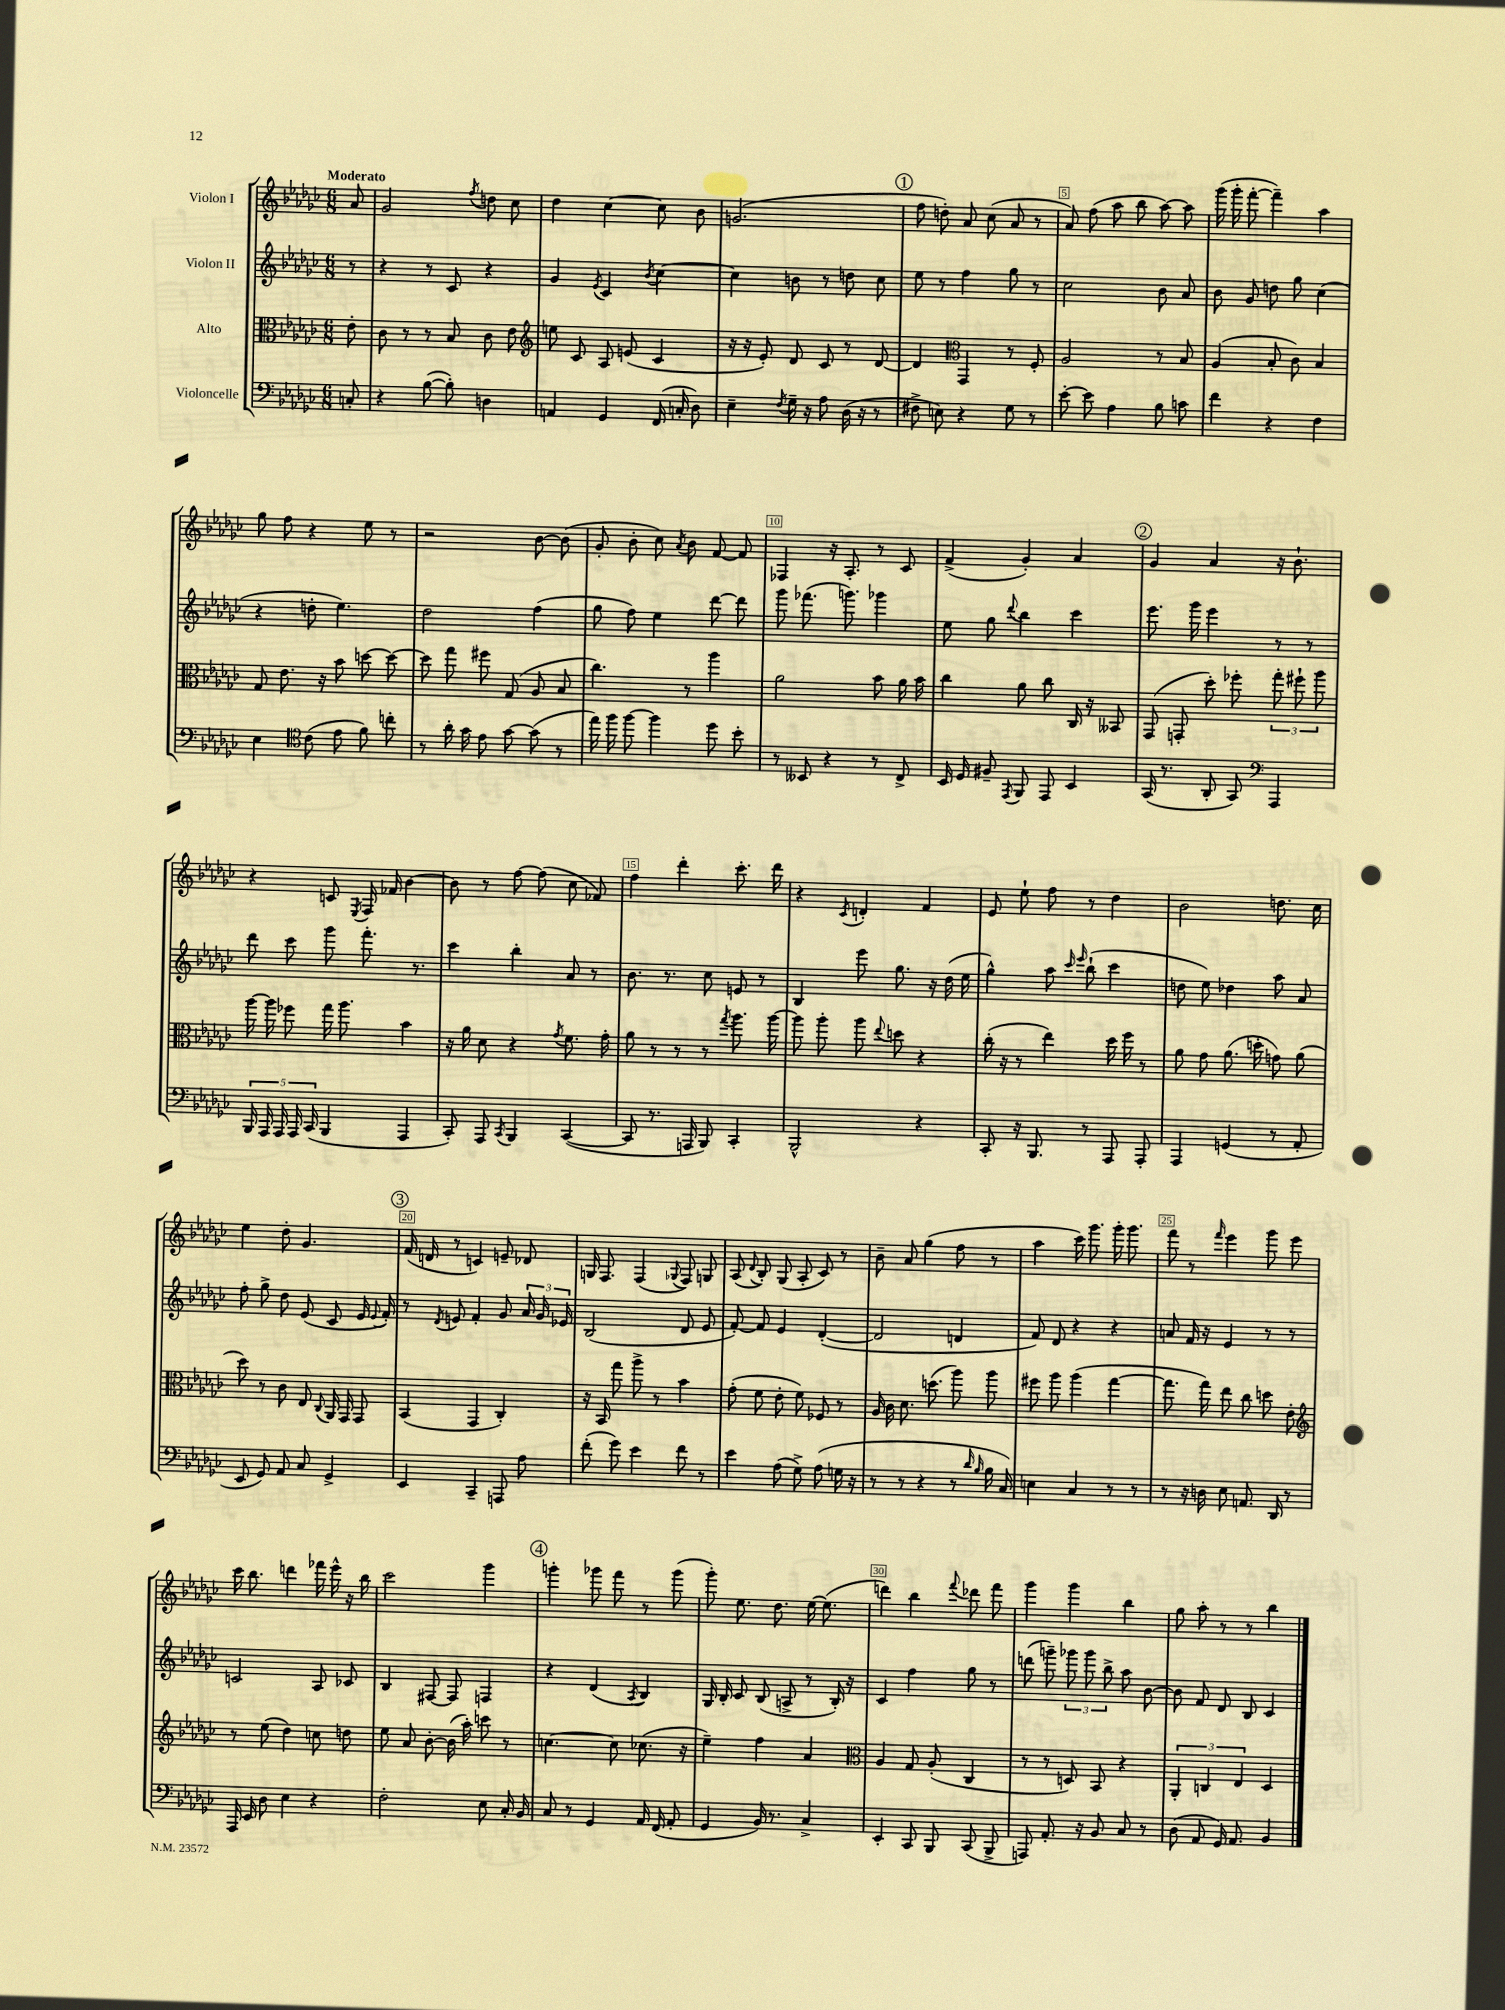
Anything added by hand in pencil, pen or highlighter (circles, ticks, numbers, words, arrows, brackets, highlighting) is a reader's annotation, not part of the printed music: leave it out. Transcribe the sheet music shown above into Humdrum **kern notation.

**kern	**kern	**kern	**kern
*staff4	*staff3	*staff2	*staff1
*clefF4	*clefC3	*clefG2	*clefG2
*k[b-e-a-d-g-c-]	*k[b-e-a-d-g-c-]	*k[b-e-a-d-g-c-]	*k[b-e-a-d-g-c-]
*M6/8	*M6/8	*M6/8	*M6/8
8C'	8e-'	8r	8a-
=	=	=	=
4r	8c-	4r	2g-
.	8r	.	.
([8B-	8r	8r	.
8B-'])	8B-	8c-	.
.	.	.	8qff
4D	8c-	4r	8dd
.	8e-	.	8cc-
=	=	=	=
*	*clefG2	*	*
4AA	8ee	4g-	4dd-
.	8c-	.	.
.	.	8qe-	.
4GG-	8A-	4c-	[4cc-
.	(8e	.	.
.	.	8qb-	.
(16FF	4c-	[4cc-	8cc-]
16C'	.	.	.
8D-)	.	.	8b-
=	=	=	=
4E-~	16r	4cc-]	(2.g
.	16r	.	.
.	8e-')	.	.
8qF	.	.	.
16G-~	8d-	8b	.
16r	.	.	.
8A-	8c-	8r	.
(16D-	8r	8dd	.
16r	.	.	.
8r	[8d-	8cc-	.
=	=	=	=
8F#^	4d-]	8ee-	8ff
8E)	.	8r	8dd')
*	*clefC3	*	*
4r	4GG-	4ff	8a-
.	.	.	(8cc-
8G-	8r	8gg-	8a-
8r	8F'	8r	8r
=	=	=	=
[8e-'	2A-	2cc-	8a-)
8e-]	.	.	(8ff
4A-	.	.	8aa-
.	.	.	8bb-
8B-	8r	8b-	[8aa-)
8c	8B-	8a-	8aa-]
=	=	=	=
4f	(4A-	8b-	(16ggg-
.	.	.	16ggg-'
.	.	8g-	[8fff'
4r	8B-'	8dd	4fff~])
.	8c-)	8gg-	.
4F	4B-	(4cc-	4aa-
=	=	=	=
4E-	8G-	4r	8gg-
.	8.e-	.	8ff
*clefC4	*	*	*
(8c-	.	8dd'	4r
.	16r	.	.
8e-	8b-	4.ee-)	.
8f)	[8dd	.	8ee-
8cc'	8dd_	.	8r
=	=	=	=
8r	8dd]	2dd-	2r
16a-'	8gg-	.	.
16g-	.	.	.
8e-	8ff#	.	.
[8g-	(8G-	.	.
(8g-]	8A-	(4ff	[8b-
8r	8B-	.	(8b-]
=	=	=	=
16ee-)	4.cc-)	8gg-	8g-'
16ff	.	.	.
[8ff	.	8ff)	8b-'
4ff]	.	4ee-	8cc-)
.	.	.	8qa-
.	8r	.	8b-
8dd-	4aa-	[8ddd-	[8f
8b-'	.	8ddd-]	8f]
=	=	=	=
8r	2a-	8ggg-	4F-
8BB--	.	(8.fff-	.
4r	.	.	16r
.	.	8.ggg)	8.A-'
8r	8b-	4ggg-	8r
8C-^	16a-	.	8c-
.	16b-	.	.
=	=	=	=
16BB-	4cc-	8ee-	(4f^
16D-	.	.	.
8F#~	.	8gg-	.
8qEE-	.	8qqddd-	.
8FF	8a-	4bb-	4g-')
8EE-	8cc-	.	.
4BB-	16C-	4ccc-	4a-
.	16r	.	.
.	8BB--	.	.
=	=	=	=
(16GG-	(8GG-	8.eee-	4g-
8.r	.	.	.
.	8GG'	.	.
.	.	16ggg-	.
8AA-'	8dd-')	4eee-	4a-
8GG-)	8ff-'	.	.
*clefF4	*	*	*
4AAA-	12gg-'	8r	16r
.	.	.	8.b-`
.	12ff#`	.	.
.	.	8r	.
.	12aa-	.	.
=	=	=	=
20BBB-	[16aa-	8ddd-	4r
20AAA-	.	.	.
.	16aa-]	.	.
20AAA-	.	.	.
.	8ff-	8ccc-	.
20AAA-	.	.	.
(20CC-	.	.	.
4BBB-	16gg-	8ggg-	8c
.	8.aa-	.	.
.	.	.	8qE-
.	.	8.fff'	16F
.	.	.	16f-
4AAA-	4b-	.	[4b-
.	.	8.r	.
=	=	=	=
8CC-')	16r	4ccc-	8b-]
.	16a-	.	.
8AAA-	8d-	.	8r
8qCC-	.	.	.
4BBB-	4r	4bb-'	[8ff
.	.	.	(8ff]
.	8qg-	.	.
([4CC-	8.f	8a-	8cc-
.	.	8r	8f-)
.	16g-'	.	.
=	=	=	=
8CC-]	8a-	8.b-	4ff
8.r	8r	.	.
.	.	8.r	.
.	8r	.	4ddd-'
16AAA	.	.	.
8BBB-)	8r	8cc-	.
.	8qgg-	.	.
4CC-'	8.aa-	8e	8.ccc-'
.	.	8r	.
.	[16aa-	.	16ddd-
=	=	=	=
2BBB-^^	8aa-]	4B-	4r
.	8aa-'	.	.
.	.	.	8qc-
.	8aa-	8eee-	4d'
.	8qqee-	.	.
.	8dd	8.gg-	.
4r	4r	.	4f
.	.	16r	.
.	.	(16dd-	.
.	.	16ee-	.
=	=	=	=
8CC-'	(16cc-'	4gg-^^)	8e-
.	16r	.	.
16r	8r	.	8ee-`
8.BBB-	.	.	.
.	4ee-)	8aa-	8ff
.	.	16qqccc-	.
.	.	16qqeee-	.
8r	.	(8bb-`	8r
8AAA-	16dd-	4ccc-	4dd-
.	16ff	.	.
8AAA-'	8r	.	.
=	=	=	=
4AAA-	8a-	8dd	2b-
.	8g-	8ee-)	.
(4GG	(8.a-	4dd-	.
.	16dd'	.	.
8r	8g)	8aa-	8.dd
8AA-'	(8a-	8a-	.
.	.	.	16cc-
=	=	=	=
8EE-	8dd-)	8ff'	4ee-
8GG-)	8r	8gg-^	.
8AA-	8c-	8dd-	8dd-'
8C-	8E-	(8e-	4.g-
.	8qqC-	.	.
4GG-^	16AA-	8c-	.
.	16GG-	.	.
.	8GG-	16e-	.
.	.	8qqe-	.
.	.	16f')	.
=	=	=	=
4EE-	(4BB-	8r	(16f
.	.	.	16d
.	.	8qd-	.
.	.	8e	8r
4CC-~	4GG-	4f'	4c)
8AAA	4C-')	8g-	8e~
8A-	.	24a-	8d-
.	.	24g-	.
.	.	24e-	.
=	=	=	=
(8f'	16r	(2B-	16G
.	16BB-	.	8.F
8g-)	8gg-	.	.
4e-	8aa-^	.	(4F
.	8r	.	.
.	.	.	8qqG-
8f	4b-	8d-	8F)
8r	.	8e-	8G
=	=	=	=
4e-	(8g-'	[8f')	(8A-
.	.	.	8qqd-
.	8f	8f]	8B-')
(8A-	8e-'	4e-	(8G-
8G-^)	8f)	.	8A-'
(8A-	8F-	([4d-'	8c-)
16G	8r	.	8r
16r	.	.	.
=	=	=	=
8r	16A-	2d-]	8b-~
.	16c-	.	.
8r	8.d-	.	8a-
4r	.	.	(4gg-
.	(8.dd	.	.
8r	8aa-)	4d	8ff
16qqd-	.	.	.
16qqB-	.	.	.
16B-	8aa-	.	8r
16C-)	.	.	.
=	=	=	=
4E	8ff#	8f)	4aa-
.	8aa-	8d-	.
4C-	(4aa-	4r	16ccc-)
.	.	.	8.ggg-
8r	[4gg-	4r	16ggg-'
.	.	.	8.ggg-
8r	.	.	.
=	=	=	=
8r	8.gg-]	8a	8fff
16r	.	16f	8r
16D	16gg-)	16r	.
.	.	.	16qqfff
8E-	8ee-	4e-	4eee-
8.AA	8cc-	.	.
.	8dd	8r	8ggg-
16DD-	.	.	.
8r	8e-'	8r	8eee-
=	=	=	=
*	*clefG2	*	*
16AAA-	8r	2c	16ccc-
16EE-	.	.	8.bb-
8D-	(8ee-	.	.
4E-	4dd-)	.	4ddd
4r	8cc	8A-	16fff-
.	.	.	16eee-^^
.	8dd	8c-	16r
.	.	.	16bb-
=	=	=	=
2F'	8ee-	4B-	2ccc-
.	8a-	.	.
.	[8b-'	[8F#	.
.	(16b-]	8F#]	.
.	16aa-')	.	.
8E-	8ccc	4F	4ggg-
16C-'	8r	.	.
16BB-	.	.	.
=	=	=	=
8C-	[4.cc	4r	4ggg'
8r	.	.	.
4GG-	.	(4d-	8ggg-
.	8cc]	.	8fff
.	.	8qA-	.
16AA-	(8.cc-	4B-)	8r
(16FF	.	.	.
8AA-'	.	.	(8ggg-
.	16r	.	.
=	=	=	=
4GG-	4ee-~)	16G-	8ggg-')
.	.	16B-'	.
.	.	8c-	8.ee-
16BB-)	4ff	(8B-	.
8.r	.	.	8.dd-
.	.	8A^	.
4C-^	4a-	8r	[16ee-
.	.	.	(8.ee-]
.	.	16B-')	.
.	.	16r	.
=	=	=	=
*	*clefC3	*	*
4EE-'	4A-	4c-	4ddd)
8CC-	8G-	4ff	4bb-
8BBB-	(8A-'	.	.
.	.	.	8qqfff
(8CC-	4C-	8gg-	8ddd-
8BBB-^	.	8r	8fff
=	=	=	=
8AAA)	8r	(8ddd	4ggg-
8.AA-'	8r	8ggg~)	.
.	8D)	12ggg-	4ggg-
16r	.	.	.
.	.	12ggg-	.
8BB-	8BB-	.	.
.	.	12bb-^	.
8C-	4r	8aa-	4bb-
8r	.	[8b-	.
=	=	=	=
(8D-	6AA-'	8b-]	8gg-
8AA-	.	8f	8aa-'
.	6C	.	.
16GG-)	.	8d-	8r
8.AA-	.	.	.
.	6E-	.	.
.	.	8B-	8r
4BB-	4D-	4c-	4bb-
==	==	==	==
*-	*-	*-	*-
